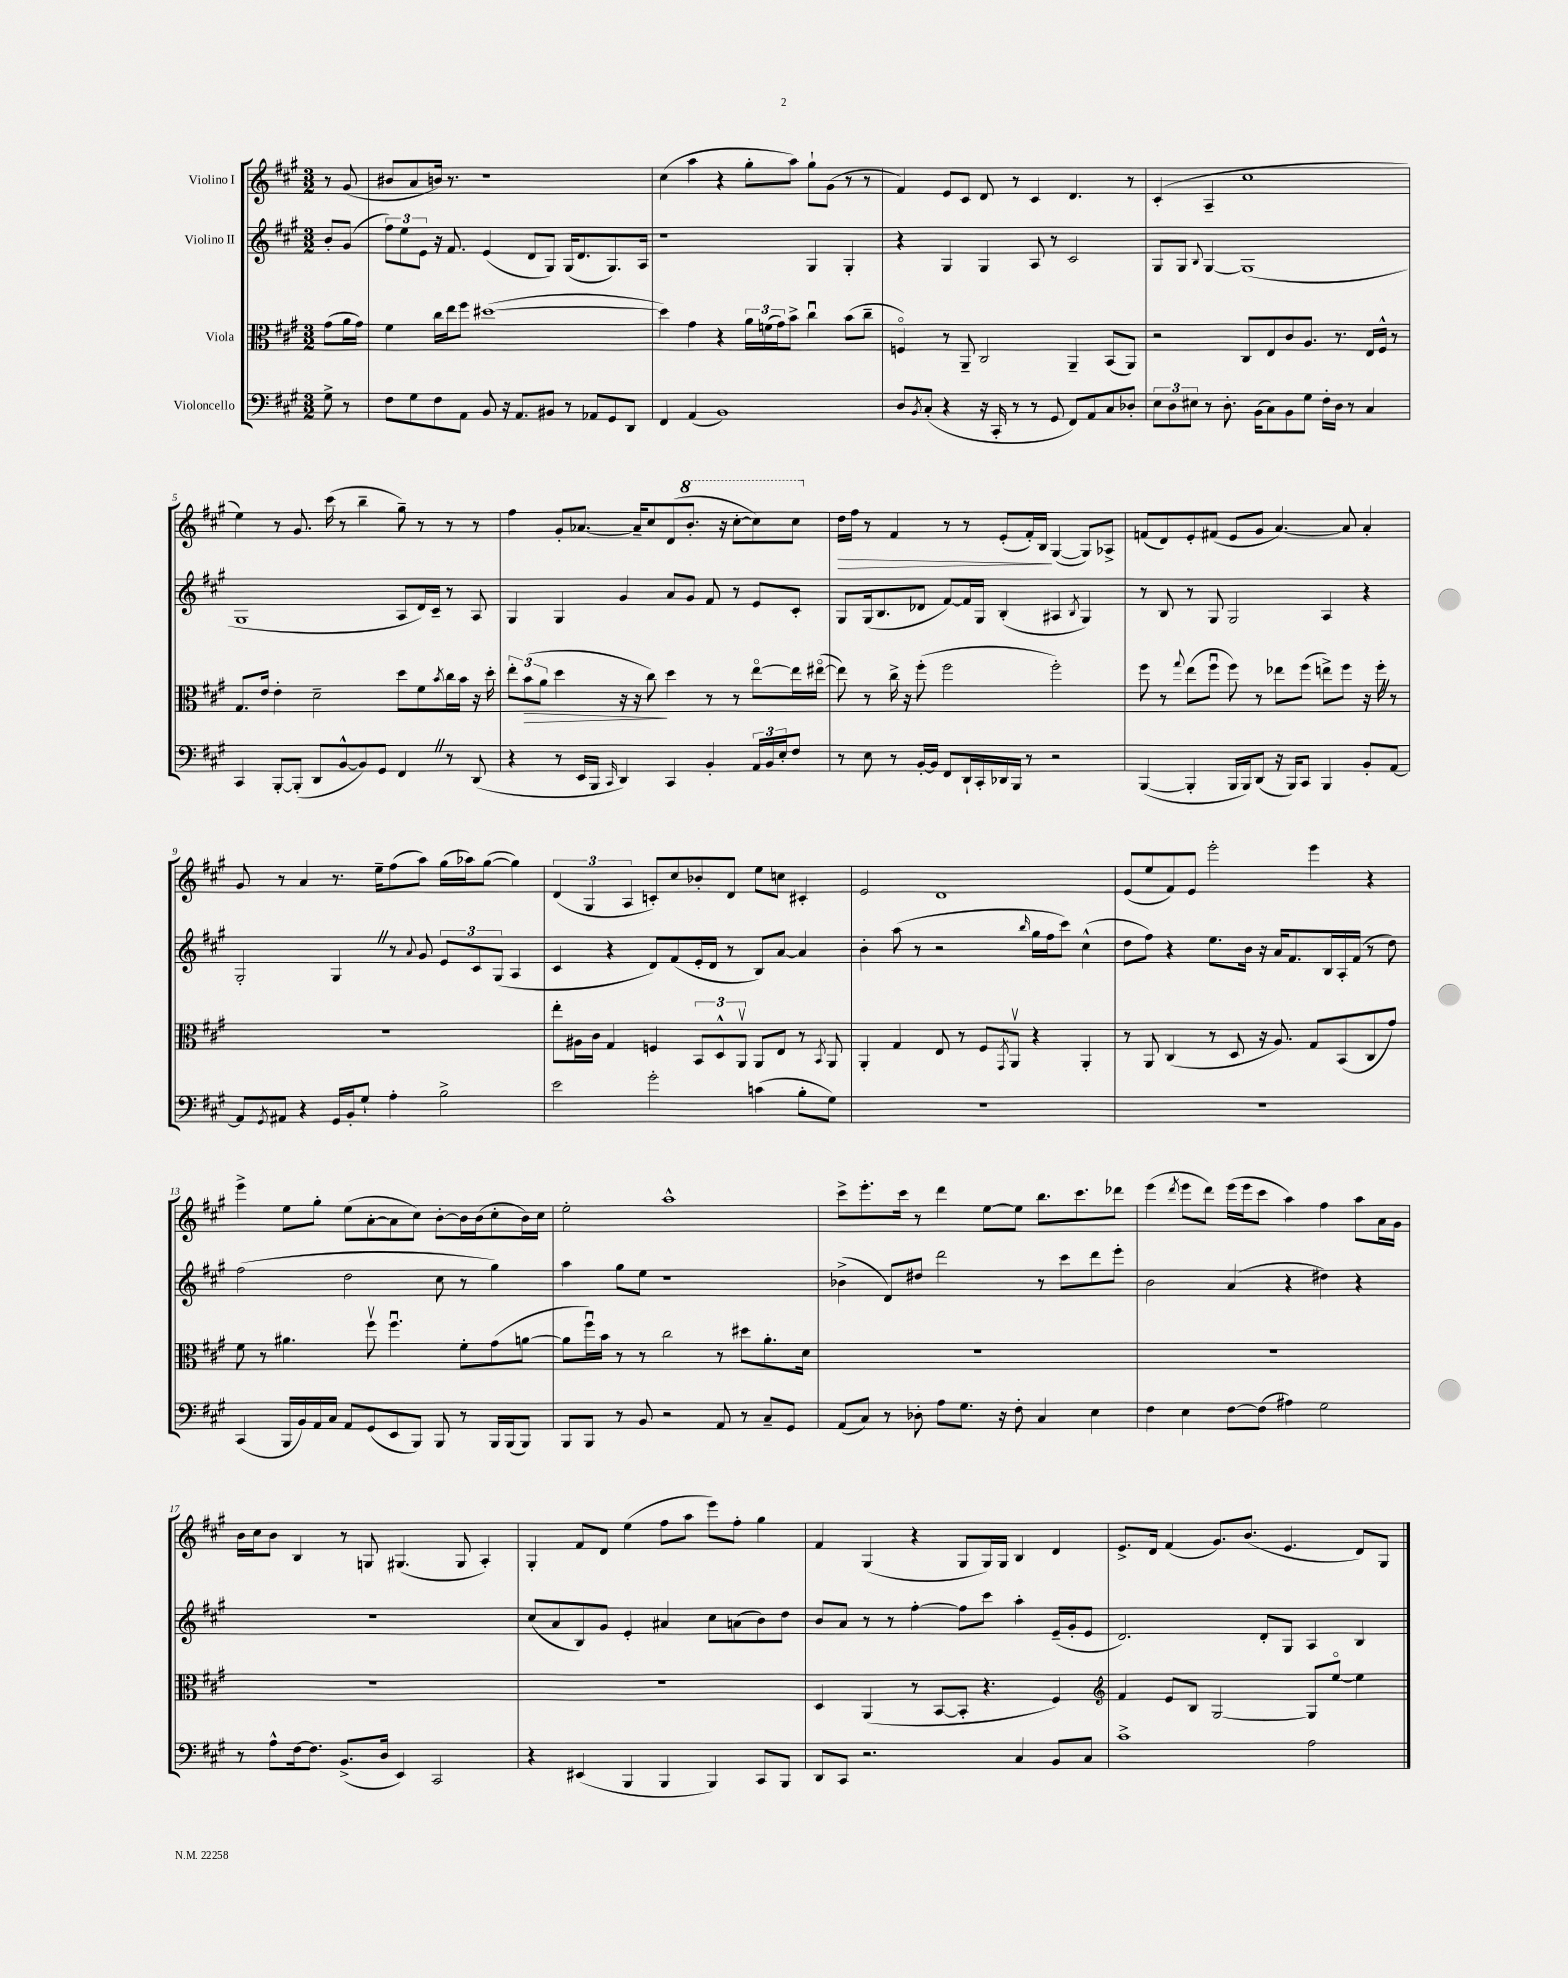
<<
\new StaffGroup <<
\new Staff = "s0" \with { instrumentName = "Violino I" } {
    \clef treble \key a \major \numericTimeSignature \time 3/2 \partial 4
    r8 gis'8( |
    bis'8 a'8 b'16) r8. r1 |
    cis''4( a''4 r4 gis''8-. a''8) gis''8-! gis'8( r8 r8 |
    fis'4) e'8 cis'8 d'8 r8 cis'4 d'4. r8 |
    cis'4-.( a4-- cis''1 |
    e''4) r8 gis'8. cis'''16( r8 b''4-- gis''8--) r8 r8 r8 |
    fis''4 gis'8-. aes'8.~ aes'16-- cis''8 d'8( \ottava #1 b''8.-. r16 cis'''8~-. cis'''8) cis'''8 \ottava #0 |
    d''16\> fis''16 r8 fis'4 r8 r8 e'8-.( fis'16-.) b16\! gis4~( gis8) aes8-> |
    f'8( d'8) e'8-. fis'8( e'8 gis'8 a'4.~) a'8 a'4-. |
    gis'8 r8 a'4 r8. e''16-- fis''8( a''8) gis''16( aes''16) gis''8~( gis''4) |
    \tuplet 3/2 { d'4( gis4 a4 } c'8-.) cis''8 bes'8-. d'8 e''8 c''8 cis'4-. |
    e'2 d'1 |
    e'8( e''8 fis'8) e'8 e'''2-. e'''4 r4 |
    e'''4-> e''8 gis''8-. e''8( a'8~-. a'8 cis''8) b'8~-. b'16 b'16( cis''8-. b'16) cis''16 |
    e''2-. a''1-^ |
    cis'''8-> e'''8.-. cis'''16 r8 d'''4 e''8~ e''8 b''8. cis'''8. des'''8 |
    e'''4( \acciaccatura { d'''8 } e'''8 d'''8) e'''16( e'''16 cis'''8 a''4) fis''4 a''8 a'16 gis'16 |
    b'16 cis''16 b'8 b4 r8 g8 gis4.( gis8 a4-.) |
    gis4-. fis'8 d'8 e''4( fis''8 a''8 e'''8) fis''8-. gis''4 |
    fis'4 gis4( r4 gis8 gis16) gis16 b4 d'4 |
    e'8.-> d'16 fis'4( gis'8.) b'8.( e'4. d'8) gis8 \bar "|." |
}
\new Staff = "s1" \with { instrumentName = "Violino II" } {
    \clef treble \key a \major \numericTimeSignature \time 3/2 \partial 4
    b'8-. gis'8( |
    \tuplet 3/2 { fis''8) e''8 e'8 } r16 fis'8. e'4( d'8 gis8) gis16( d'8. gis8.) a16 |
    r1 gis4 gis4-. |
    r4 gis4 gis4 a8 r8 cis'2 |
    gis8 gis8 \appoggiatura { b8 } gis4~ gis1( |
    gis1 a8 d'16) cis'16-- r8 a8 |
    gis4 gis4 gis'4 a'8 gis'8 fis'8 r8 e'8 cis'8-. |
    gis8 gis16( b8. des'8 fis'8~) fis'16 gis16 b4-.( ais4 \acciaccatura { b8 } gis4) |
    r8 b8 r8 gis8 gis2 a4 r4 |
    gis2-. gis4 \once \override BreathingSign.text = \markup { \musicglyph "scripts.caesura.straight" } \breathe r8 \appoggiatura { a'8 } gis'8 \tuplet 3/2 { e'8 cis'8 gis8( } a4 |
    cis'4 r4 d'8) fis'8( e'16-. d'16 r8 b8) a'8~ a'4 |
    b'4-. a''8( r8 r2 \grace { b''16 } gis''16 fis''16 cis'''8) cis''4-^( |
    d''8 fis''8) r4 e''8. b'16 r16 a'16 fis'8. b16 a16-. fis'16( r8 d''8) |
    fis''2( d''2 cis''8 r8 gis''4) |
    a''4 gis''8 e''8 r1 |
    bes'4->( d'8) dis''8 d'''2 r8 cis'''8 d'''8 e'''8-. |
    b'2 a'4( r4 dis''4) r4 |
    R1. |
    cis''8( a'8 b8) gis'8 e'4-. ais'4 cis''8 a'8( b'8) d''8 |
    b'8 a'8 r8 r8 fis''4~-. fis''8 cis'''8 a''4-. e'16--( gis'16-. e'8 |
    d'2.) d'8-. gis8 a4 b4 \bar "|." |
}
\new Staff = "s2" \with { instrumentName = "Viola" } {
    \clef alto \key a \major \numericTimeSignature \time 3/2 \partial 4
    gis'8( a'16 gis'16) |
    fis'4 cis''16 e''16 fis''8 dis''1~( |
    dis''4) gis'4 r4 \tuplet 3/2 { a'16 f'16( gis'16) } b'8-> cis''4\downbow b'8( cis''8-- |
    f4\flageolet) r8 a,8-- cis2 a,4-- b,8( a,8) |
    r2 cis8 e8 cis'8 a8. r8. e16 fis16-^ r8 |
    gis8. e'16 e'4-. d'2-- d''8 fis'8 \acciaccatura { b'8 } cis''16 b'16 r16 d''16-. |
    \tuplet 3/2 { e''8-. b'8\>( a'8 } d''4 r16 r16 cis''8\!) d''4 r8 r8 e''8~\flageolet e''16 eis''16~\flageolet( |
    eis''8) r8 cis''16-> r16 fis''8-.( fis''2 fis''2-.) |
    fis''8 r8 \appoggiatura { gis''8 } e''8( fis''8\downbow fis''8) r8 ees''8 fis''8( e''8->) fis''8 r16 fis''16-. \once \override BreathingSign.text = \markup { \musicglyph "scripts.caesura.straight" } \breathe r8 |
    R1. |
    e''8-. ais16 cis'16 gis4 f4 \tuplet 3/2 { b,8 d8-^ a,8\upbow } a,8 e8 r8 \acciaccatura { b,8 } a,8 |
    a,4-. gis4 e8 r8 fis8 \acciaccatura { gis,8 } a,8\upbow r4 a,4-. |
    r8 a,8 cis4( r8 d8 r16 a8.) gis8 b,8( cis8 gis'8) |
    fis'8 r8 ais'4. fis''8\upbow fis''4.\downbow fis'8-. gis'8( a'8~ |
    a'8 fis''16\downbow) b'16 r8 r8 cis''2 r8 dis''8 a'8.-. d'16 |
    R1. |
    R1. |
    R1. |
    R1. |
    d4 a,4( r8 b,8~ b,8-. r4. fis4) |
    \clef treble fis'4 e'8 b8 gis2~ gis8 e''8~\flageolet e''4 \bar "|." |
}
\new Staff = "s3" \with { instrumentName = "Violoncello" } {
    \clef bass \key a \major \numericTimeSignature \time 3/2 \partial 4
    gis8-> r8 |
    fis8 gis8 fis8 a,8 b,8 r16 a,8. bis,8 r8 aes,8 gis,8 d,8 |
    fis,4 a,4( b,1) |
    d8 \acciaccatura { b,8 } cis8-.( r4 r16 cis,16-. r8 r8 gis,8 fis,8) a,8 cis8 des8-. |
    \tuplet 3/2 { e8 d8 eis8 } r8 d8.-. b,16( cis8) b,8 gis8 fis16-. d16 r8 cis4 |
    cis,4 b,,8~-. b,,8-.( d,8 b,8~-^ b,8) gis,8 fis,4 \once \override BreathingSign.text = \markup { \musicglyph "scripts.caesura.straight" } \breathe r8 d,8( |
    r4 r8 e,16 b,,16 \grace { cis,16 } d,4) cis,4 b,4-. \tuplet 3/2 { a,16 b,16 e16-. } fis8 |
    r8 e8 r8 b,16~-. b,16 fis,8 d,16-! cis,16-. des,16 b,,16 r8 r2 |
    b,,4~( b,,4-. b,,16 b,,16) d,8( r16 b,,16) cis,8 b,,4 b,8-. a,8~ |
    a,8 \acciaccatura { gis,8 } ais,8 r4 gis,16 b,16-. gis8-! a4-. b2-> |
    e'2 gis'2-. c'4( b8-. gis8) |
    R1. |
    R1. |
    cis,4( b,,16 b,16) a,16 cis16 a,8 gis,8( e,8 b,,8) b,,8 r8 b,,16 b,,16( b,,8) |
    b,,8 b,,8 r8 b,8 r2 a,8 r8 cis8-- gis,8 |
    a,8( cis8) r8 des8-. a8 gis8. r16 fis8-. cis4 e4 |
    fis4 e4 fis8~ fis8( ais4) gis2 |
    r8 a8-^ fis16~ fis8. b,8.->( d16 e,4) cis,2 |
    r4 eis,4( b,,4 b,,4 b,,4) cis,8 b,,8 |
    d,8 cis,8 r2. cis4 b,8 cis8 |
    cis'1-> a2 \bar "|." |
}
>>
>>
